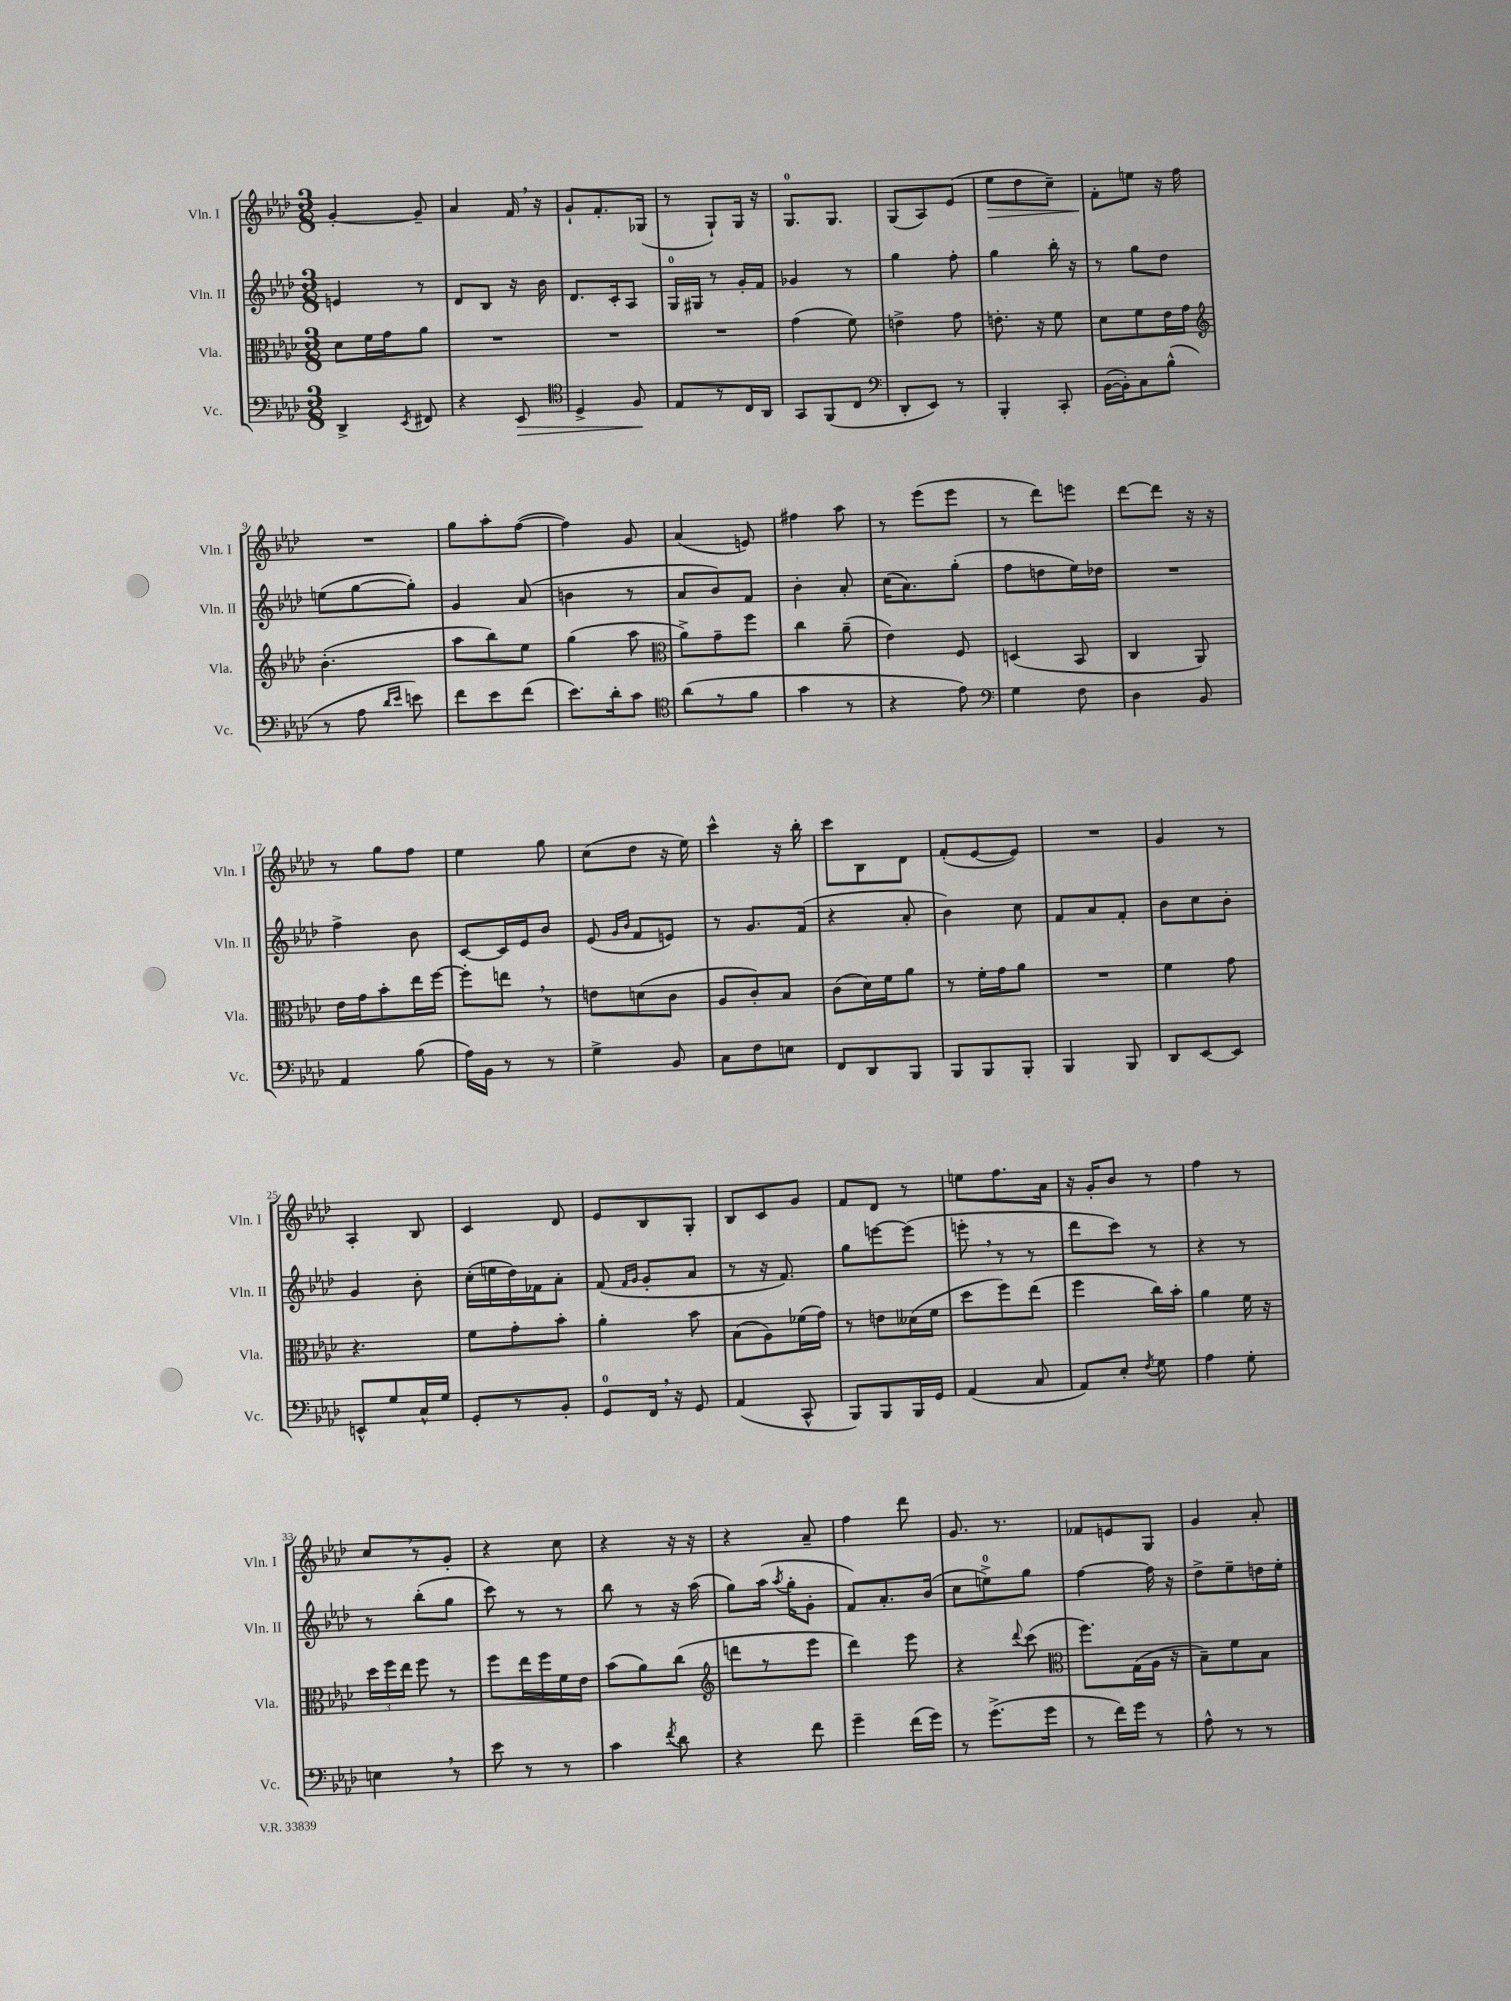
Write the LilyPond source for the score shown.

<<
\new StaffGroup <<
\new Staff = "s0" \with { instrumentName = "Vln. I" shortInstrumentName = "Vln. I" } {
    \clef treble \key aes \major \numericTimeSignature \time 3/8
    \autoBeamOff g'4~-. g'8-- |
    aes'4 f'16 \breathe r16 |
    g'8[-! f'8.-. ges16]( |
    r8 g8[-!) g16] r16 |
    g8.[-0 g8.] |
    g8[( aes8) ees'8]( |
    ees''8[\> des''8 c''8]--) |
    f'8[-.\! e''8] r16 f''16 |
    R4. |
    g''8[ aes''8-. f''8]~( |
    f''4) g'8 |
    aes'4( e'8) |
    fis''4 aes''8 |
    r8 ees'''8[( ees'''8] |
    r8 des'''8[) e'''8] |
    des'''8[~ des'''8] r16 r16 |
    r8 g''8[ f''8] |
    ees''4 g''8 |
    c''8[( des''8] r16 ees''16) |
    c'''4-^ r16 bes''16-. |
    c'''8[ bes8 des'8] |
    f'8[-.( ees'8~ ees'8]) |
    R4. |
    g'4 r8 |
    aes4-. bes8 |
    c'4 des'8 |
    ees'8[ bes8 g8]-. |
    bes8[ c'8 g'8] |
    f'8[ des'8] r8 |
    e''8[ f''8. aes'16] |
    r16 g'16[-. bes'8] r8 |
    f''4 r8 |
    c''8[ \breathe r8 g'8]-. |
    r4 c''8 |
    r4 r16 r16 |
    r4 aes'8-- |
    f''4 des'''8 |
    g'8. r8. |
    fes'8[ e'8 g8] |
    g'4 aes'8-. \bar "|." |
}
\new Staff = "s1" \with { instrumentName = "Vln. II" shortInstrumentName = "Vln. II" } {
    \clef treble \key aes \major \numericTimeSignature \time 3/8
    \autoBeamOff e'4 r8 |
    des'8[ bes8] r16 bes'16 |
    des'8.[ c'16-. aes8] |
    g16[-0 gis16] r8 g'16[-. f'16] |
    ges'4 r8 |
    g''4 f''8-. |
    g''4 bes''16-. r16 |
    r8 g''8[ des''8] |
    e''8[( g''8~ g''8]-.) |
    g'4 aes'8( |
    b'4 r8 |
    aes'8[ bes'8) f'8] |
    bes'4-. aes'8-. |
    c''16[( aes'8.) g''8]-.( |
    f''8[ d''8 ees''16) des''16] |
    R4. |
    f''4-> bes'8 |
    c'8[~ c'16 ees'16 bes'8] |
    ees'8( \grace { g'16[ bes'16] } f'8[ e'8]) |
    r8 g'8.[ f'16]( |
    r4 aes'8-. |
    bes'4) c''8 |
    f'8[ aes'8 f'8]-. |
    bes'8[ c''8 bes'8]-. |
    g'4 bes'8-. |
    c''16[-.( e''16 des''16) fes'16 aes'8]-. |
    f'8( \grace { f'16[ g'16] } g'8[-. aes'8] |
    r8 r16 f'8.) |
    g''8[ e'''8~ e'''8]( |
    e'''8-. \breathe r8 r8 |
    des'''8[ c'''8]) r8 |
    r4 r8 |
    r8 bes''8[-.( g''8] |
    c'''8) r8 r8 |
    bes''8 r8 r16 aes''16( |
    g''8[) aes''16]( \acciaccatura { aes''8 } g''16[-. g'8]-. |
    f'8[) aes'8.-. bes'16]( |
    c''8[ e''8-0->) g''8] |
    f''4~ f''16 r16 |
    des''8[-> ees''8-- d''16 ees''16]-. \bar "|." |
}
\new Staff = "s2" \with { instrumentName = "Vla." shortInstrumentName = "Vla." } {
    \clef alto \key aes \major \numericTimeSignature \time 3/8
    \autoBeamOff des'8[ f'16 g'16 aes'8] |
    R4. |
    R4. |
    R4. |
    g'4( f'8) |
    e'4-> g'8 |
    e'8.-. r16 f'8 |
    des'8[ f'8 ees'16 g'16] |
    \clef treble bes'4.-.( |
    aes''8[ bes''8) ees''8] |
    g''4( aes''8 |
    \clef alto aes'8[->) g'8-- f''8] |
    c''4 aes'8--( |
    ees'4) f8 |
    d4( bes,8 |
    c4 aes,8) |
    ees'16[ g'16 bes'8-. ees''16 f''16]~ |
    f''8[-. e''8] \breathe r8 |
    e'8[ d'8( c'8] |
    aes8[ c'8-.) bes8] |
    c'8[( des'16) f'16 aes'8] |
    r8 f'16[-. g'16 aes'8] |
    R4. |
    f'4 g'8 |
    r4. |
    f'8[ g'8-. bes'8]-. |
    aes'4-. bes'8 |
    bes8[( aes8) fes'16( g'16]) |
    r8 e'8[ deses'16( f'16] |
    des''8[ f''8) ees''8]( |
    f''4 c''16[) bes'16]-. |
    aes'4 f'16 r16 |
    \tuplet 3/2 { des''16[ f''16 ees''16] } f''8 r8 |
    f''8[ ees''16 f''16 f'16 ees'16] |
    bes'8[( aes'8) c''8]( |
    \clef treble d'''8[ r8 ees'''8] |
    des'''4) ees'''8 |
    r4 \appoggiatura { des'''8 } c'''8( |
    \clef alto f''8.[) g16( aes16] r16 |
    bes8[--) f'8 bes8] \bar "|." |
}
\new Staff = "s3" \with { instrumentName = "Vc." shortInstrumentName = "Vc." } {
    \clef bass \key aes \major \numericTimeSignature \time 3/8
    \autoBeamOff des,4-> \acciaccatura { ees,8 } fis,8 |
    r4 ees,8\> |
    \clef tenor des4-> f8\! |
    ees8[ r8 c16 aes,16] |
    g,8[ f,8( c8] |
    \clef bass des,8[-. ees,8]) r8 |
    bes,,4-. c,8-. |
    bes,16[~( bes,16-.) c8 bes8]-^( |
    r8 aes8 \grace { des'16[ ees'16] } e'8) |
    f'8[ ees'8 f'8]( |
    ees'8.[) des'16-. c'8] |
    \clef tenor aes'8[( r8 f'8] |
    g'4 r8 |
    r4 ees'8) |
    \clef bass g4 f8 |
    des4 bes,8 |
    aes,4 bes8( |
    aes16[) bes,16] r8 r8 |
    g4-> bes,8 |
    c8[ f8 e8] |
    f,8[ des,8 bes,,8] |
    bes,,8[ bes,,8 bes,,8]-. |
    bes,,4 bes,,8 |
    des,8[ ees,8~ ees,8] |
    e,8[-^ g8 c16-^ g16] |
    g,8[-. r8 bes,8]-. |
    g,8[-0 f,16] \breathe r16 g,8 |
    aes,4( c,8-^ |
    bes,,8[) bes,,8 bes,,16 g,16] |
    aes,4( c8 |
    aes,8[) ees8]-. \acciaccatura { f8 } g8 |
    aes4 g8-. |
    e4 \breathe r8 |
    ees'8 r8 r8 |
    c'4 \acciaccatura { f'8 } des'8 |
    r4 f'8 |
    g'4-- f'16[( g'16]) |
    r8 g'8.[->( g'16] |
    r8 f'16[) g'16] r8 |
    aes8-^ r8 r8 \bar "|." |
}
>>
>>
